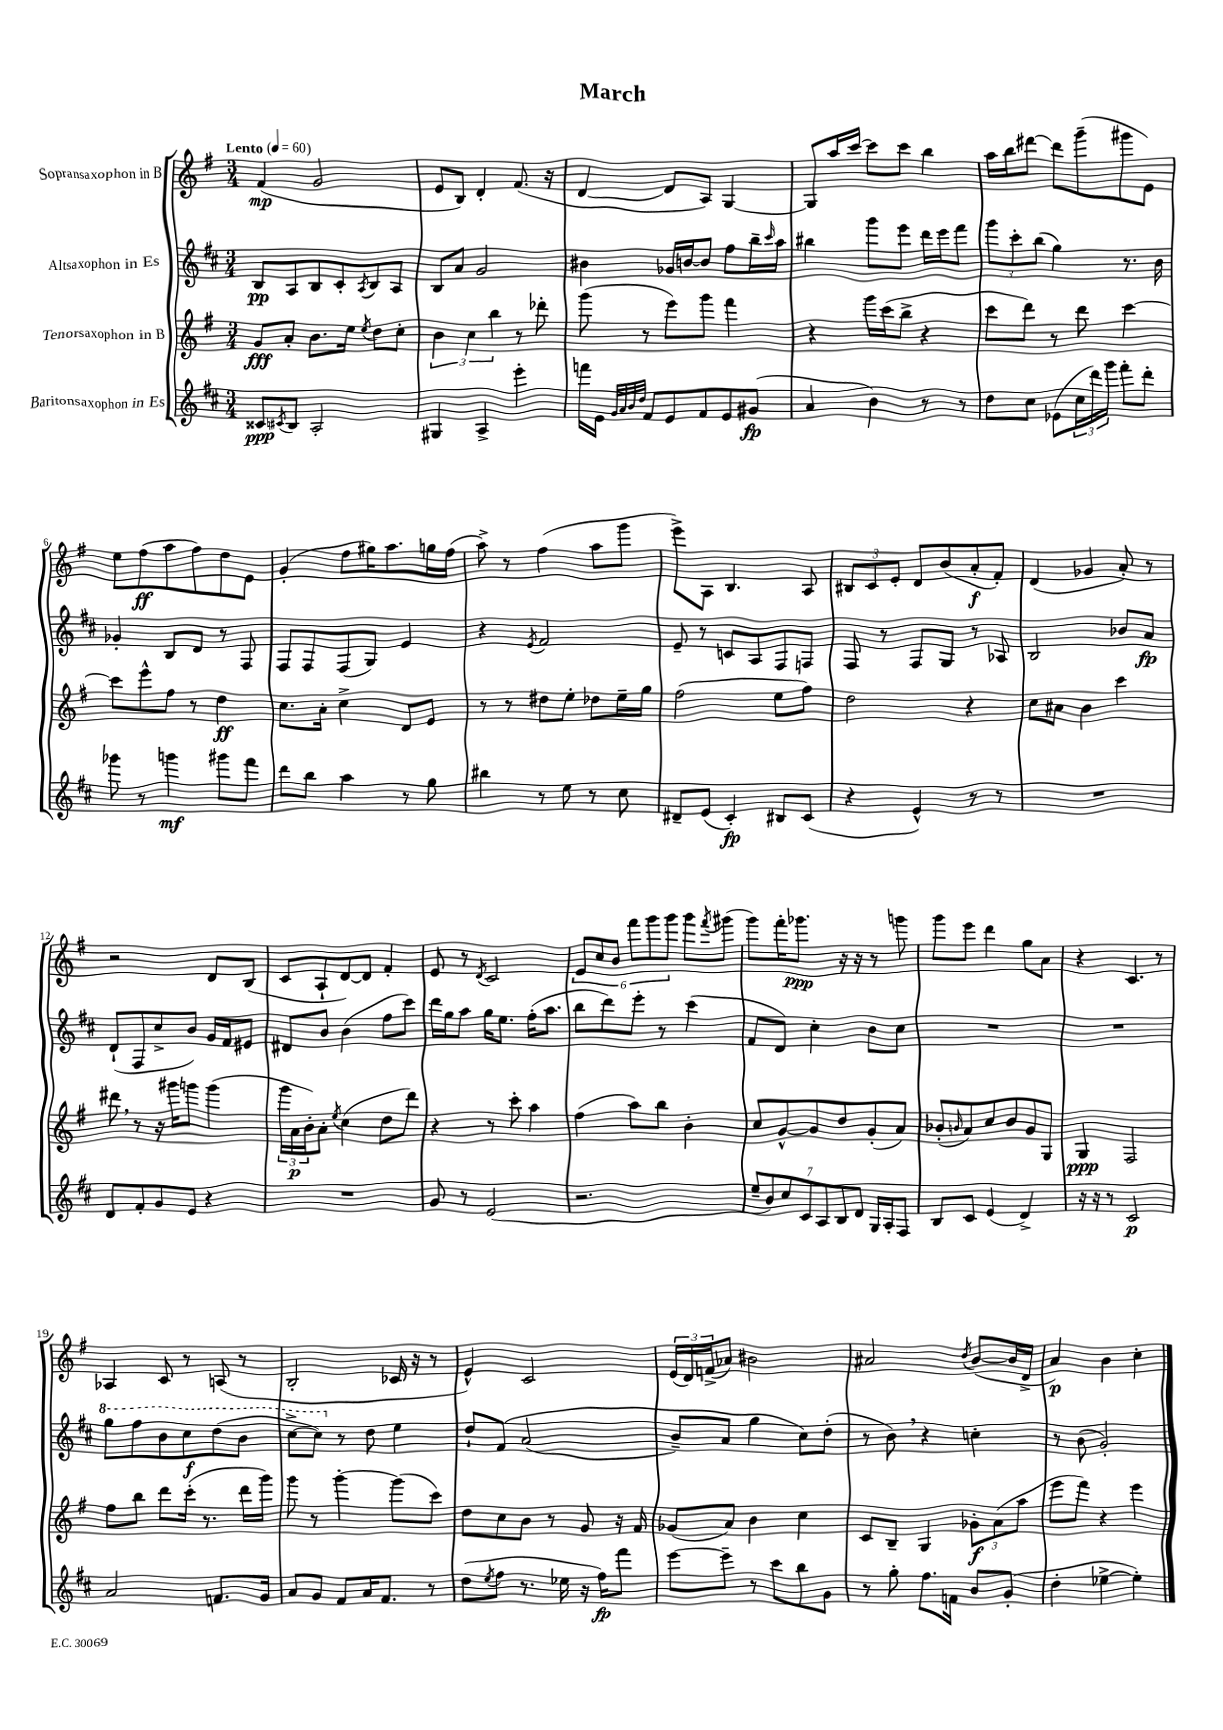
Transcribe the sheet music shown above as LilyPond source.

\header { title = "March" }
<<
\new StaffGroup <<
\new Staff = "s0" \with { instrumentName = "Sopransaxophon in B" } {
    \clef treble \key g \major \numericTimeSignature \time 3/4 \tempo "Lento" 4 = 60
    fis'4\mp( g'2 |
    e'8 b8) d'4-. fis'8.( r16 |
    d'4~ d'8 a8) g4~ |
    g8 a''16 c'''16~ c'''8 c'''8 b''4 |
    a''16 b''16 dis'''8~ dis'''8 g'''8--( gis'''8 e'8) |
    e''8 fis''8\ff( a''8 fis''8) d''8 e'8 |
    g'4-.( fis''8 gis''16) a''8. g''16 fis''16( |
    a''8->) r8 fis''4( a''8 g'''8 |
    e'''8->) a8 b4. a8 |
    \tuplet 3/2 { bis8 c'8 e'8-. } d'8 b'8( a'8-.\f fis'8-.) |
    d'4( ges'4 a'8-.) r8 |
    r2 d'8 b8( |
    c'8 a8-! d'8~) d'8 fis'4-. |
    e'8 r8 \acciaccatura { d'8 } c'2 |
    \tuplet 6/4 { e'8 c''8 b'8 fis'''8 g'''8 g'''8 } g'''8 \acciaccatura { fis'''8 } gis'''8( |
    g'''8) fis'''16-. ges'''8.\ppp r16 r16 r8 g'''8 |
    g'''8 e'''8 d'''4 g''8 a'8 |
    r4 c'4. r8 |
    aes4 c'8 r8 a8( r8 |
    b2-. ces'16 r16 r8 |
    e'4-^) c'2 |
    \tuplet 3/2 { e'16( d'16) f'16->( } aes'8) bis'2 |
    ais'2 \acciaccatura { d''8 } b'8~( b'16 d'16-> |
    a'4\p) b'4 c''4-. \bar "|." |
}
\new Staff = "s1" \with { instrumentName = "Altsaxophon in Es" } {
    \clef treble \key d \major \numericTimeSignature \time 3/4
    b8\pp a8 b8 cis'8-. \acciaccatura { a8 } b8 a8 |
    b8 a'8 g'2 |
    bis'4 ges'16 b'16~ b'8 fis''8 b''16-- \grace { cis'''16 } a''16 |
    bis''4 g'''8 e'''8 d'''16 e'''16 fis'''8 |
    \tuplet 3/2 { g'''8 cis'''8-. b''8( } g''4) r8. b'16 |
    ges'4-. b8 d'8 r8 fis8 |
    fis8 fis8 fis8( g8) e'4 |
    r4 \acciaccatura { e'8 } fis'2 |
    e'8-- r8 c'8 a8 fis8 f8 |
    fis8 r8 fis8 g8 r8 aes8 |
    b2 bes'8 a'8\fp |
    d'8-!( fis8 cis''8-> b'8) g'16 fis'16 eis'8 |
    dis'8 b'8 b'4( fis''8 cis'''8) |
    d'''16 g''16 a''8 g''16 e''8. fis''16-.( a''8. |
    b''8 d'''8) e'''8-. r8 cis'''4( |
    fis'8 d'8) cis''4-. b'8 cis''8 |
    R2. |
    R2. |
    \ottava #1 g'''8 fis'''8 b''8 cis'''8\f d'''8( b''8 |
    cis'''8~-> cis'''8) \ottava #0 r8 d''8 e''4 |
    d''8-! fis'8\( a'2( |
    b'8--) a'8 g''4 cis''8\) d''8-.( |
    r8 b'8) \breathe r4 c''4-. |
    r8 b'8( g'2-.) \bar "|." |
}
\new Staff = "s2" \with { instrumentName = "Tenorsaxophon in B" } {
    \clef treble \key g \major \numericTimeSignature \time 3/4
    g'8\fff a'8-. b'8. e''16 \acciaccatura { e''8 } d''8 c''8-. |
    \tuplet 3/2 { b'4 c''4 b''4 } r8 des'''8-. |
    g'''8( r8 e'''8) g'''8 fis'''4 |
    r4 g'''16 c'''16( b''8-> r4 |
    c'''8 d'''8) r8 d'''8 c'''4~ |
    c'''8 e'''8-^ fis''8 r8 d''4\ff |
    c''8. a'16-. c''4-> d'8 e'8 |
    r8 r8 dis''8 e''8-. des''8 e''16-- g''16 |
    fis''2( e''8 fis''8) |
    d''2 r4 |
    c''8 ais'8 b'4 c'''4 |
    dis'''8 \breathe r8 r16 gis'''16 g'''8 g'''4( |
    \tuplet 3/2 { g'''16 a'16\p b'16-.) } a'8-. \acciaccatura { e''8 } c''4( d''8 d'''8) |
    r4 r8 c'''8-. a''4 |
    fis''4( a''8) b''8 b'4-. |
    c''8 g'8~-^ g'8 d''8 g'8-.( a'8) |
    bes'8-.( \grace { b'16 } a'8) c''8 b'8 g'8 g8 |
    g4\ppp fis2 |
    fis''8 b''8 d'''8 c'''16-.( r8. d'''16 g'''16) |
    g'''8 r8 g'''4~-. g'''8( c'''8) |
    d''8 c''8 b'8 r8 g'8 r16 fis'16 |
    ges'8( a'8) b'4 c''4 |
    c'8 b8-- g4 \tuplet 3/2 { ges'8-.\f a'8( a''8 } |
    e'''8 fis'''8) r4 e'''4 \bar "|." |
}
\new Staff = "s3" \with { instrumentName = "Baritonsaxophon in Es" } {
    \clef treble \key d \major \numericTimeSignature \time 3/4
    cisis'8\ppp \acciaccatura { cis'8 } b8 a2-. |
    gis4 a4-> e'''4-. |
    f'''16 e'16 \grace { g'32 a'32 b'32 d''32 } fis'8 e'8 fis'8 e'8 gis'8\fp( |
    a'4 b'4) r8 r8 |
    d''8 cis''8 ees'8( \tuplet 3/2 { cis''16 d'''16) g'''16 } fis'''8-. d'''8-. |
    ges'''8 r8 g'''4\mf gis'''8 fis'''8 |
    d'''8 b''8 a''4 r8 g''8 |
    bis''4 r8 e''8 r8 cis''8 |
    dis'8-- e'8( cis'4-.\fp) bis8 cis'8( |
    r4 e'4-^) r8 r8 |
    R2. |
    d'8 fis'8-. g'8 e'8 r4 |
    R2. |
    g'8 r8 e'2( |
    r2. |
    \tuplet 7/4 { e''8-- b'8) cis''8 cis'8 a8 b8 d'8 } g16 a16-. fis8 |
    b8 cis'8 e'4( d'4->) |
    r16 r16 r8 cis'2\p |
    a'2 f'8. g'16 |
    a'8 g'8 fis'8 a'16 fis'8. r8 |
    d''8( \acciaccatura { e''8 } fis''8 r8. ees''16 r16 fis''16\fp) fis'''8 |
    e'''8~ e'''8-- r8 cis'''8 b''8 g'8 |
    r8 g''8-. fis''8. f'16 b'8 g'8-.( |
    d''4-. ees''4~-> ees''4-.) \bar "|." |
}
>>
>>
